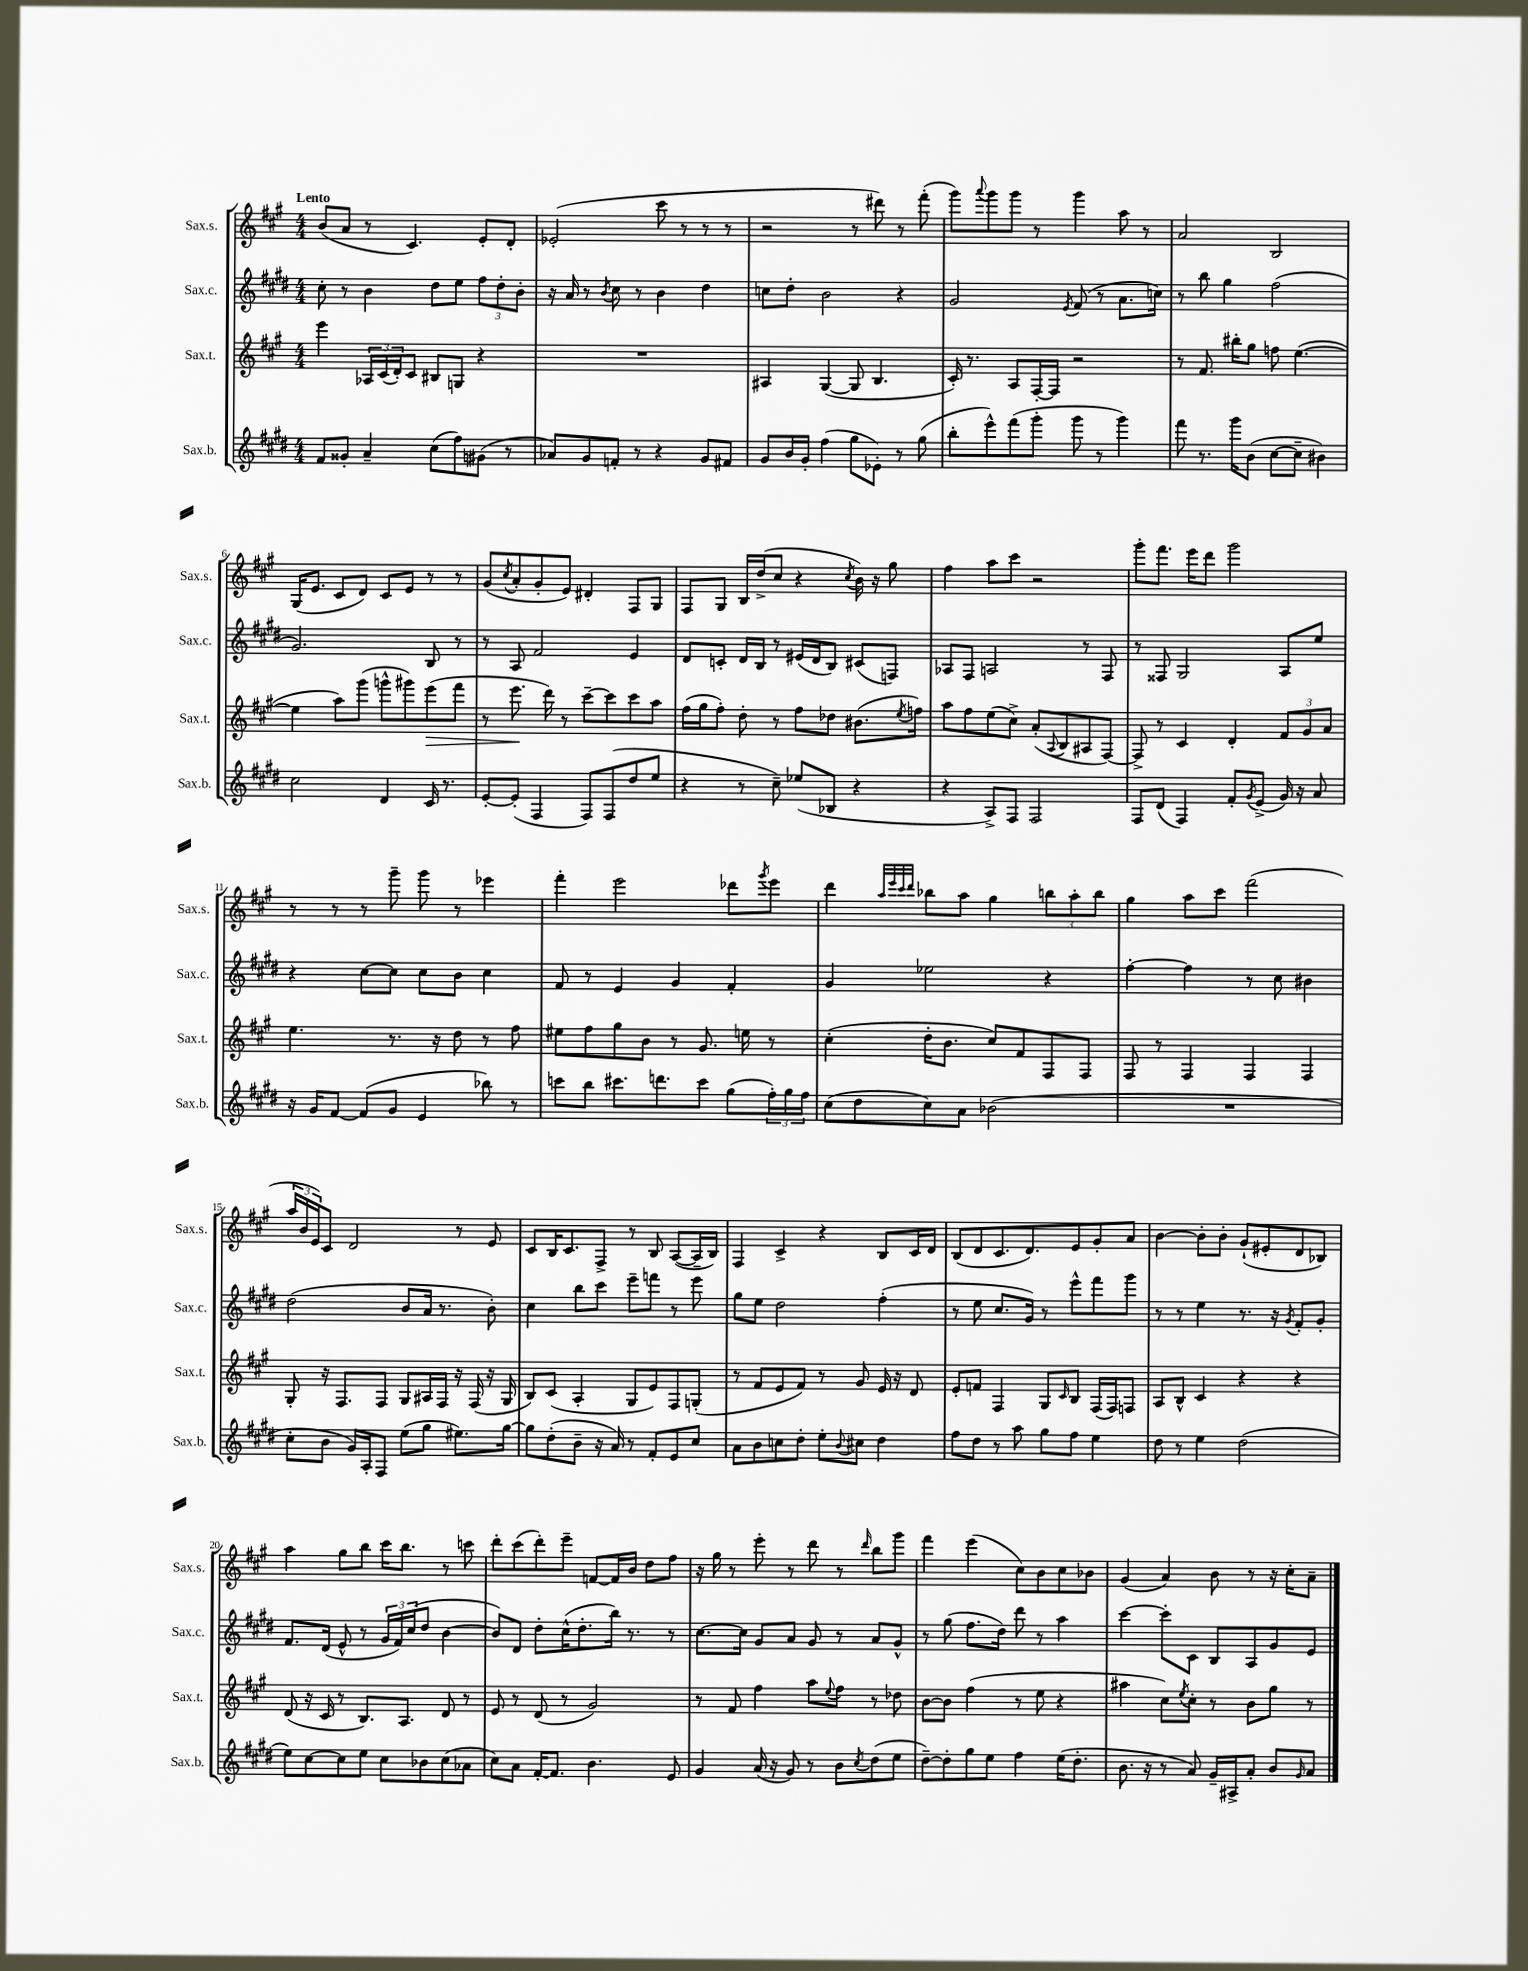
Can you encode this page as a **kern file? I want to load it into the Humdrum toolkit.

**kern	**kern	**kern	**kern
*staff4	*staff3	*staff2	*staff1
*clefG2	*clefG2	*clefG2	*clefG2
*k[f#c#g#d#]	*k[f#c#g#]	*k[f#c#g#d#]	*k[f#c#g#]
*M4/4	*M4/4	*M4/4	*M4/4
8f#	4eee	8cc#'	(8b
8g##'	.	8r	8a
4a~	24A-	4b	8r
.	(24c#	.	.
.	24d')	.	.
.	8c#	.	4.c#)
(8cc#	8B#	8dd#	.
8ff#)	8G	8ee	.
(8g#	4r	12ff#	8e'
.	.	12dd#'	.
8r	.	.	8d'
.	.	12b'	.
=	=	=	=
8a-)	1r	16r	(2e-'
.	.	16a	.
8g#	.	8r	.
.	.	8qb	.
8f'	.	8cc#	.
8r	.	8r	.
4r	.	4b	8ccc#
.	.	.	8r
8g#	.	4dd#	8r
8f#	.	.	8r
=	=	=	=
8g#	4A#	8cc	2r
16b	.	8dd#'	.
16g#'	.	.	.
(4ff#	([4G#	2b	.
8gg#	8G#]	.	8r
8e-')	4.B	.	8ddd#)
8r	.	4r	8r
(8gg#	.	.	(8fff#'
=	=	=	=
8bb'	16c#')	2g#	8ggg#)
.	8.r	.	.
.	.	.	8qqaaa
8eee^^)	.	.	8ggg#
(8fff#	8A	.	8ggg#
8ggg#'	[16F#'	.	8r
.	16F#]	.	.
.	.	8qe	.
8ggg#	2r	(8f#	4ggg#
8r	.	8r	.
4ggg#)	.	8.a	8aa
.	.	.	8r
.	.	16cc)	.
=	=	=	=
8fff#	8r	8r	2a
8.r	8.f#	8bb	.
.	.	4gg#	.
16ggg#	16bb#'	.	.
(8b	8gg#	.	.
[8cc#	8ff	(2ff#	2B
8cc#~]	([4.ee	.	.
4b#)	.	.	.
=	=	=	=
2cc#	4ee]	2.g#)	(16G#
.	.	.	8.e
.	8aa)	.	8c#
.	(8ggg#	.	8d)
4d#	8ggg^^	.	8c#
.	8ggg#)	.	8e
16c#	(8eee	8B	8r
8.r	.	.	.
.	8fff#	8r	8r
=	=	=	=
[8e'	8r	8r	(8g#
.	.	.	8qcc#
(8e']	8.eee	8A	8a'
4F#	.	2f#	8g#'
.	16ddd)	.	.
.	8r	.	8e)
8F#)	[8ccc#~	.	4d#'
(8F#	8ccc#]	.	.
8dd#	8ccc#	4e	8F#
8ee	8aa	.	8G#
=	=	=	=
4r	(16ff#	8d#	8F#
.	16gg#	.	.
.	8ff#')	8c'	8G#
8r	8dd'	16d#	16B
.	.	16B	(16dd^
8cc#~)	8r	8r	8cc#
(8ee-	8ff#	(16e#	4r
.	.	16d#	.
8B-	8dd-	8B)	.
.	.	.	8qcc#
4r	(8.b#	(8c#	16b)
.	.	.	16r
.	.	8F)	8gg#
.	8qee	.	.
.	16ff)	.	.
=	=	=	=
4r	8aa	8A-	4ff#
.	8ff#	8F#	.
8A^)	(8ee	2A	8aa
8F#	8cc#^)	.	8ccc#
2F#	(8a'	.	2r
.	8qqA	.	.
.	8B	.	.
.	8A#	8r	.
.	[8F#)	8F#	.
=	=	=	=
8F#	8F#^]	8r	8ggg#'
(8d#	8r	8F##	8.fff#
4F#)	4c#	2G#	.
.	.	.	16eee
.	.	.	8ddd
8f#'	4d'	.	2ggg#
8qg#	.	.	.
(8e^	.	.	.
16g#)	12f#	8A	.
16r	.	.	.
.	12g#	.	.
8a	.	8ee	.
.	12a	.	.
=	=	=	=
16r	4.ee	4r	8r
16g#	.	.	.
[8f#	.	.	8r
(8f#]	.	[8cc#	8r
8g#	8.r	8cc#]	8ggg#~
4e	.	8cc#	8ggg#
.	16r	.	.
.	8dd	8b	8r
8bb-)	8r	4cc#	4eee-
8r	8ff#	.	.
=	=	=	=
8ccc	8ee#	8f#	4fff#'
8bb	8ff#	8r	.
8.ccc#	8gg#	4e	2eee
.	8b	.	.
8.ddd	.	.	.
.	8r	4g#	.
8ccc#	8.g#	.	.
(8gg#	.	4f#'	8ddd-
.	16ee	.	.
.	.	.	8qggg#
24ff#')	8r	.	8eee
24gg#	.	.	.
24ff#	.	.	.
=	=	=	=
(8cc#	(4cc#'	4g#	4ddd
8dd#	.	.	.
.	.	.	32qqaa
.	.	.	32qqeee
.	.	.	32qqccc#
.	.	.	32qqddd
8cc#)	16dd'	2ee-	8bb-
.	8.b	.	.
8a	.	.	8aa
(2b-	8cc#)	.	4gg#
.	8f#	.	.
.	8F#	4r	12bb
.	.	.	12aa'
.	8F#	.	.
.	.	.	12bb
=	=	=	=
1r	8F#	[4ff#'	4gg#
.	8r	.	.
.	4F#	4ff#]	8aa
.	.	.	8ccc#
.	4F#	8r	(2fff#
.	.	8cc#	.
.	4F#	4b#	.
=	=	=	=
8cc#'	8G#'	(2dd#	24aa
.	.	.	24b
.	.	.	24e)
8b	16r	.	8c#
.	8.F#	.	.
16g#)	.	.	2d
16A'	.	.	.
8F#	8F#	.	.
(8ee	8G#	8b	.
8gg#	16A#	16a	.
.	16F#	8.r	.
8.ee#)	16r	.	8r
.	(16F#	.	.
.	16r	8b')	8e
[16gg#	16G#	.	.
=	=	=	=
8gg#]	8B)	4cc#	8c#
(8dd#'	(8c#	.	16B
.	.	.	8.c#
8b~	4A'	8bb	.
16r	.	8ccc#	8F#^
16a)	.	.	.
8r	8G#	8eee~	8r
8f#'	8e)	8fff	8B
8e	8F#	8r	([8A
8cc#	(8G'	8eee	16A~]
.	.	.	16B)
=	=	=	=
8a	8r	8gg#	4F#
8b	8f#	8ee	.
8cc	8e	2dd#	4c#^
8dd#'	8f#)	.	.
8ee'	8r	.	4r
8qqb	.	.	.
8cc#	8g#	.	.
4dd#	16e	(4ff#'	8B
.	16r	.	.
.	8d	.	16c#
.	.	.	16d
=	=	=	=
8ff#	8e'	8r	(8B
8dd#	8f	8ee	8d
8r	4F#	8.cc#	8.c#
8aa	.	.	.
.	.	16g#)	8.d)
8gg#	8G#	8r	.
.	16qqc#	.	.
8ff#	8B	8eee^^	8e
4ee	(16F#	8fff#	8g#'
.	16F#)	.	.
.	8F	8ggg#	8a
=	=	=	=
8dd#	8A	8r	[4b
8r	8B^^	8r	.
4ee	4c#	4ee	8b']
.	.	.	8b'
(2dd#	4r	8.r	(8g#`
.	.	.	8e#'
.	.	16r	.
.	.	8qg#	.
.	4r	8f#'	8d
.	.	8g#'	8B-)
=	=	=	=
8ee)	(8d	8.f#	4aa
[8cc#	16r	.	.
.	16c#	(16d#	.
8cc#]	8r	8e^^	8gg#
8ee	8.B)	8r	8bb
8cc#	.	24g#	16ccc#
.	.	24f#)	.
.	8.A	.	8.bb
.	.	(24cc#	.
8b-	.	8dd#	.
(8cc#	8d	[4b	8r
8a-	8r	.	8ccc
=	=	=	=
8cc#)	8e	8b])	8ddd'
8a	8r	8d#	(8ccc#
[16f#'	(8d	8dd#'	8ddd')
8.f#]	.	.	.
.	8r	(16cc#^^	8eee~
.	.	8.dd#'	.
4.b	2g#)	.	[8f
.	.	16bb)	16f]
.	.	8.r	16b
.	.	.	8dd
8e	.	8r	8ff#
=	=	=	=
4g#	8r	[8.cc#	16r
.	.	.	16gg#
.	8f#	.	8r
.	.	16cc#]	.
(16a	4ff#	8g#	8eee'
16r	.	.	.
8g#)	.	8a	8r
8r	8aa	8g#	8ddd
.	8qqee	.	.
8b	8ff#	8r	8r
8qcc#	.	.	16qqddd
(8dd#	8r	8a	8bb
8ee	8dd-	8g#^^	8ggg#
=	=	=	=
[8dd#~)	[8b	8r	4fff#
8dd#']	8b]	(8gg#	.
8gg#	(4ff#	8.ff#	(4eee
8ee	.	.	.
.	.	16dd#)	.
4ff#	8r	8ddd#	8cc#)
.	8ee	8r	8b
(16ee	4r	4aa	8cc#
8.dd#'	.	.	.
.	.	.	8b-
=	=	=	=
8.b	4aa#	[4ccc#	(4g#
16r	.	.	.
8r	8cc#)	8ccc#']	4a)
.	8qee	.	.
8a)	8cc#'	8c#	.
16g#~	8r	8B	8b
16A#^	.	.	.
8a'	8b	8A	8r
8b	8gg#	8g#	16r
.	.	.	16cc#'
16qqg#	.	.	.
8a	8r	8e	8a~
==	==	==	==
*-	*-	*-	*-
